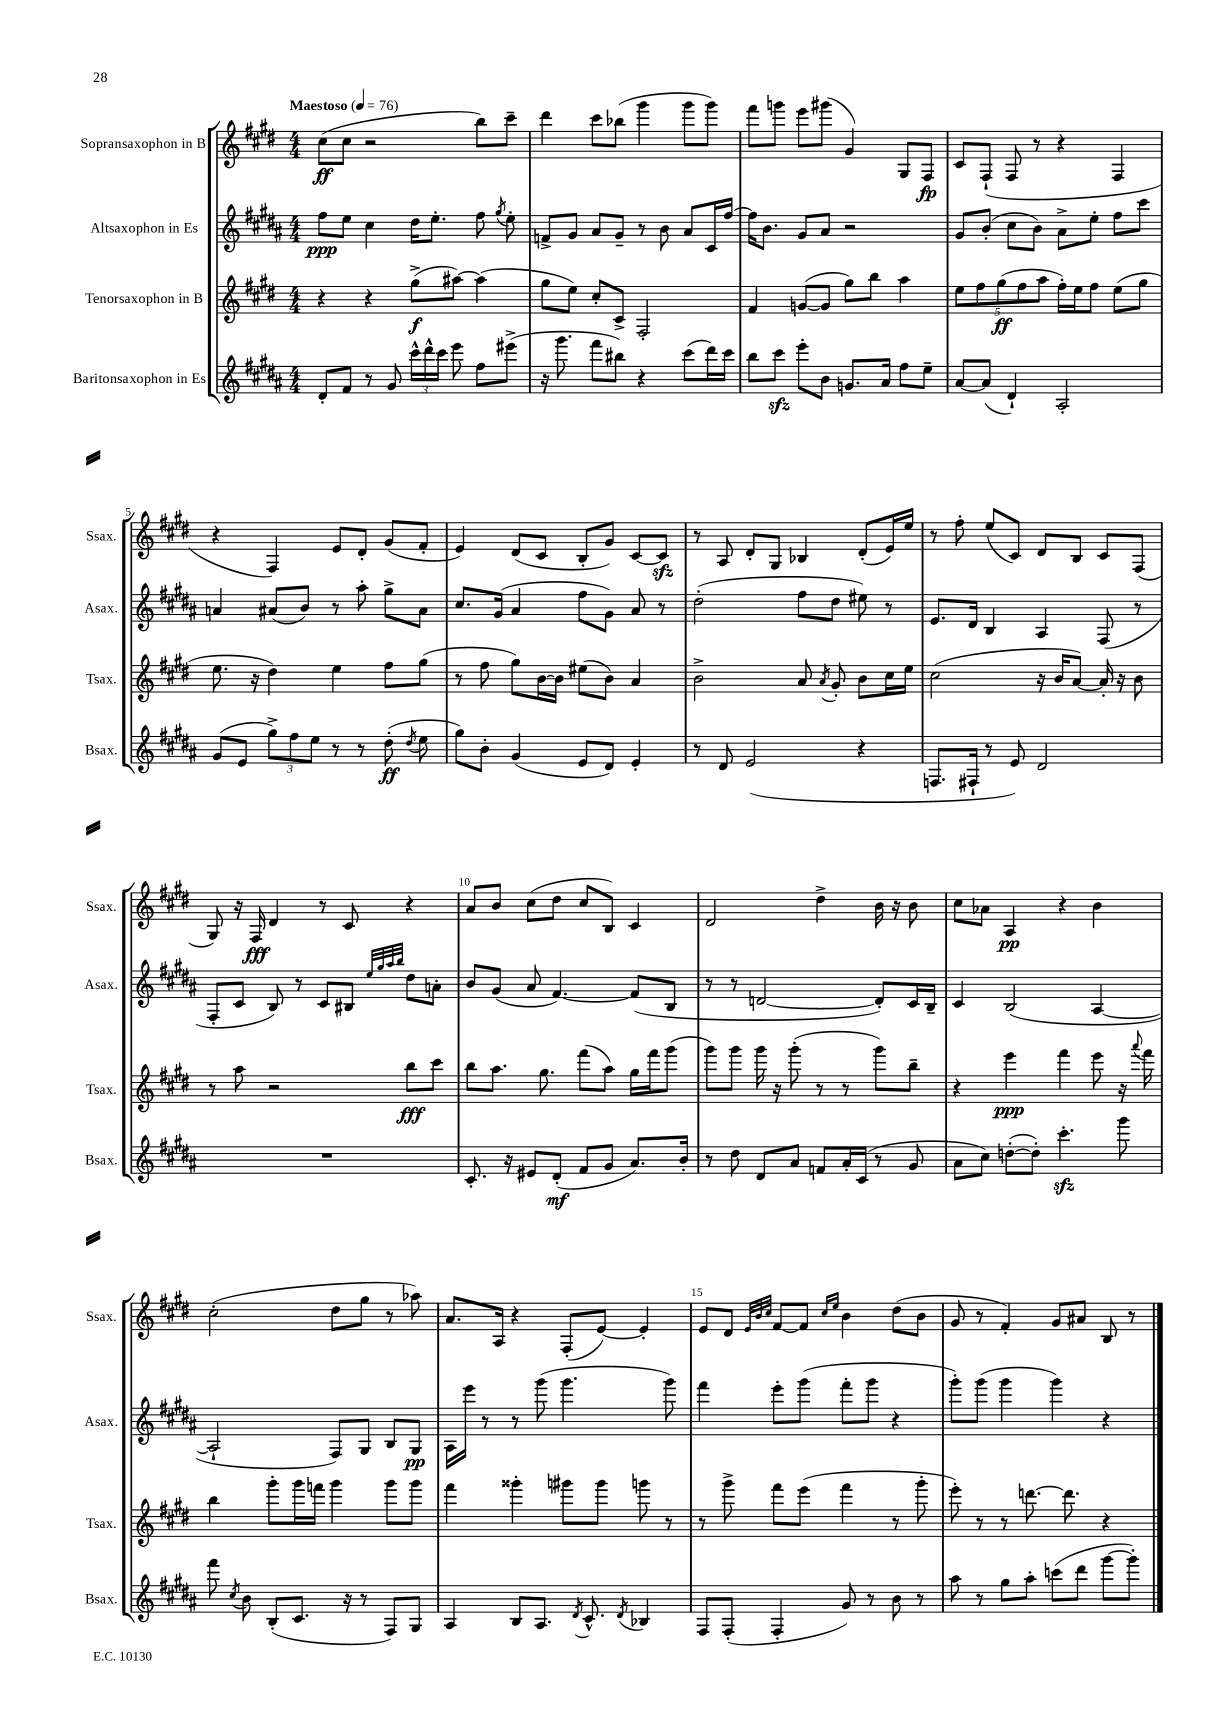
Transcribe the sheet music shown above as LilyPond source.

<<
\new StaffGroup <<
\new Staff = "s0" \with { instrumentName = "Sopransaxophon in B" shortInstrumentName = "Ssax." } {
    \clef treble \key e \major \numericTimeSignature \time 4/4 \tempo "Maestoso" 4 = 76
    \autoBeamOff cis''8[\ff( cis''8] r2 b''8[) cis'''8]-- |
    dis'''4 cis'''8[ bes''8]( gis'''4 gis'''8[ gis'''8]) |
    fis'''8[ g'''8] e'''8[ gis'''8]( gis'4) gis8[ fis8]\fp |
    cis'8[ fis8]-!( fis8 r8 r4 fis4 |
    r4 fis4) e'8[ dis'8]-. gis'8[( fis'8]-. |
    e'4) dis'8[( cis'8] b8[-. gis'8]) cis'8[~ cis'8]\sfz |
    r8 a8 dis'8[-. gis8] bes4 dis'8[-.( e'16) e''16] |
    r8 fis''8-. e''8[( cis'8]) dis'8[ b8] cis'8[ fis8]( |
    gis8) r16 fis16\fff dis'4 r8 cis'8 r4 |
    a'8[ b'8] cis''8[( dis''8] cis''8[ b8]) cis'4 |
    dis'2 dis''4-> b'16 r16 b'8 |
    cis''8[ aes'8] a4\pp r4 b'4 |
    cis''2-.( dis''8[ gis''8] r8 aes''8) |
    a'8.[ a16] r4 fis8[-.( e'8]~) e'4-. |
    e'8[ dis'8] \grace { e'32[ b'32 cis''32] } fis'8[~ fis'8] \grace { cis''16[ e''16] } b'4 dis''8[( b'8] |
    gis'8 r8 fis'4-.) gis'8[ ais'8] b8 r8 \bar "|." |
}
\new Staff = "s1" \with { instrumentName = "Altsaxophon in Es" shortInstrumentName = "Asax." } {
    \clef treble \key b \major \numericTimeSignature \time 4/4
    \autoBeamOff fis''8[\ppp e''8] cis''4 dis''16[ e''8.]-. fis''8 \acciaccatura { gis''8 } e''8-. |
    f'8[-> gis'8] ais'8[ gis'8]-- r8 b'8 ais'8[ cis'16 fis''16]~ |
    fis''16[ b'8.] gis'8[ ais'8] r2 |
    gis'8[ b'8]-.( cis''8[ b'8]) ais'8[-> e''8]-. fis''8[ cis'''8] |
    a'4 ais'8[( b'8]) r8 ais''8-. gis''8[-> ais'8] |
    cis''8.[ gis'16]( ais'4 fis''8[ gis'8]) ais'8 r8 |
    dis''2-.( fis''8[ dis''8] eis''8) r8 |
    e'8.[ dis'16] b4 ais4 fis8( r8 |
    fis8[-. cis'8] b8) r8 cis'8[ bis8] \grace { e''32[ gis''32 ais''32 b''32] } dis''8[ a'8]-. |
    b'8[ gis'8]( ais'8 fis'4.~) fis'8[( b8] |
    r8 r8 d'2~ d'8[-.) cis'16 b16]-- |
    cis'4 b2( ais4~ |
    ais2-! fis8[) gis8] b8[ gis8]\pp |
    ais16[ e'''16] r8 r8 gis'''8( gis'''4. gis'''8) |
    fis'''4 e'''8[-. gis'''8]( fis'''8[-. gis'''8] r4 |
    gis'''8[-.) gis'''8]( gis'''4 gis'''4) r4 \bar "|." |
}
\new Staff = "s2" \with { instrumentName = "Tenorsaxophon in B" shortInstrumentName = "Tsax." } {
    \clef treble \key e \major \numericTimeSignature \time 4/4
    \autoBeamOff r4 r4 gis''8[->\f( ais''8]~) ais''4( |
    gis''8[ e''8]) cis''8[-. cis'8]-> fis2-. |
    fis'4 g'8[~( g'8] gis''8[) b''8] a''4 |
    \tuplet 5/4 { e''8[ fis''8 gis''8\ff( fis''8 a''8] } fis''16[-.) e''16 fis''8] e''8[( gis''8] |
    e''8. r16 dis''4) e''4 fis''8[ gis''8]( |
    r8 fis''8 gis''8[) b'16~ b'16] eis''8[( b'8]) a'4 |
    b'2-> a'8 \acciaccatura { a'8 } gis'8-. b'8[ cis''16 e''16] |
    cis''2( r16 b'16[ a'8]~) a'16-. r16 b'8 |
    r8 a''8 r2 b''8[\fff cis'''8] |
    b''8[ a''8.] gis''8. fis'''8[( a''8]) gis''16[ fis'''16 gis'''8]( |
    gis'''8[) gis'''8] gis'''16 r16 gis'''8-.( r8 r8 gis'''8[) b''8]-- |
    r4 e'''4\ppp fis'''4 e'''8 r16 \appoggiatura { a'''8 } fis'''16 |
    b''4 gis'''8[-. gis'''16 f'''16] gis'''4 gis'''8[ gis'''8] |
    fis'''4 gisis'''4-. gis'''8[ gis'''8] g'''8 r8 |
    r8 gis'''8-> fis'''8[ e'''8]( fis'''4 r8 gis'''8-. |
    e'''8-.) r8 r8 d'''8.~ d'''8. r4 \bar "|." |
}
\new Staff = "s3" \with { instrumentName = "Baritonsaxophon in Es" shortInstrumentName = "Bsax." } {
    \clef treble \key b \major \numericTimeSignature \time 4/4
    \autoBeamOff dis'8[-. fis'8] r8 gis'8 \tuplet 3/2 { cis'''16[-^ dis'''16-^ cis'''16] } e'''8 fis''8[ eis'''8]->( |
    r16 gis'''8. fis'''8[ bis''8]) r4 cis'''8[( dis'''16) cis'''16] |
    b''8[ cis'''8]\sfz e'''8[-. b'8] g'8.[ ais'16] fis''8[ e''8]-- |
    ais'8[~ ais'8]( dis'4-!) ais2-. |
    gis'8[( e'8] \tuplet 3/2 { gis''8[->) fis''8 e''8] } r8 r8 dis''8-.\ff( \acciaccatura { dis''8 } e''8 |
    gis''8[) b'8]-. gis'4( e'8[ dis'8]) e'4-. |
    r8 dis'8 e'2( r4 |
    f8.[ fis16]-! r8 e'8) dis'2 |
    R1 |
    cis'8.-. r16 eis'8[ dis'8]-.\mf( fis'8[ gis'8] ais'8.[) b'16]-. |
    r8 dis''8 dis'8[ ais'8] f'8[ ais'16-. cis'16]( r8 gis'8 |
    ais'8[ cis''8]) d''8[~-.( d''8]-.) cis'''4.-.\sfz gis'''8 |
    fis'''8 \acciaccatura { cis''8 } b'8 b8[-.( cis'8.] r16 r8 fis8[) gis8] |
    ais4 b8[ ais8.] \acciaccatura { dis'8 } cis'8.-^ \acciaccatura { dis'8 } bes4 |
    fis8[ fis8]-.( fis4-. gis'8) r8 b'8 r8 |
    ais''8 r8 gis''8[ ais''8]-. c'''8[( dis'''8] gis'''8[~ gis'''8]-.) \bar "|." |
}
>>
>>
\layout { \context { \Score \override BarNumber.break-visibility = ##(#f #t #t) barNumberVisibility = #(every-nth-bar-number-visible 5) } }
